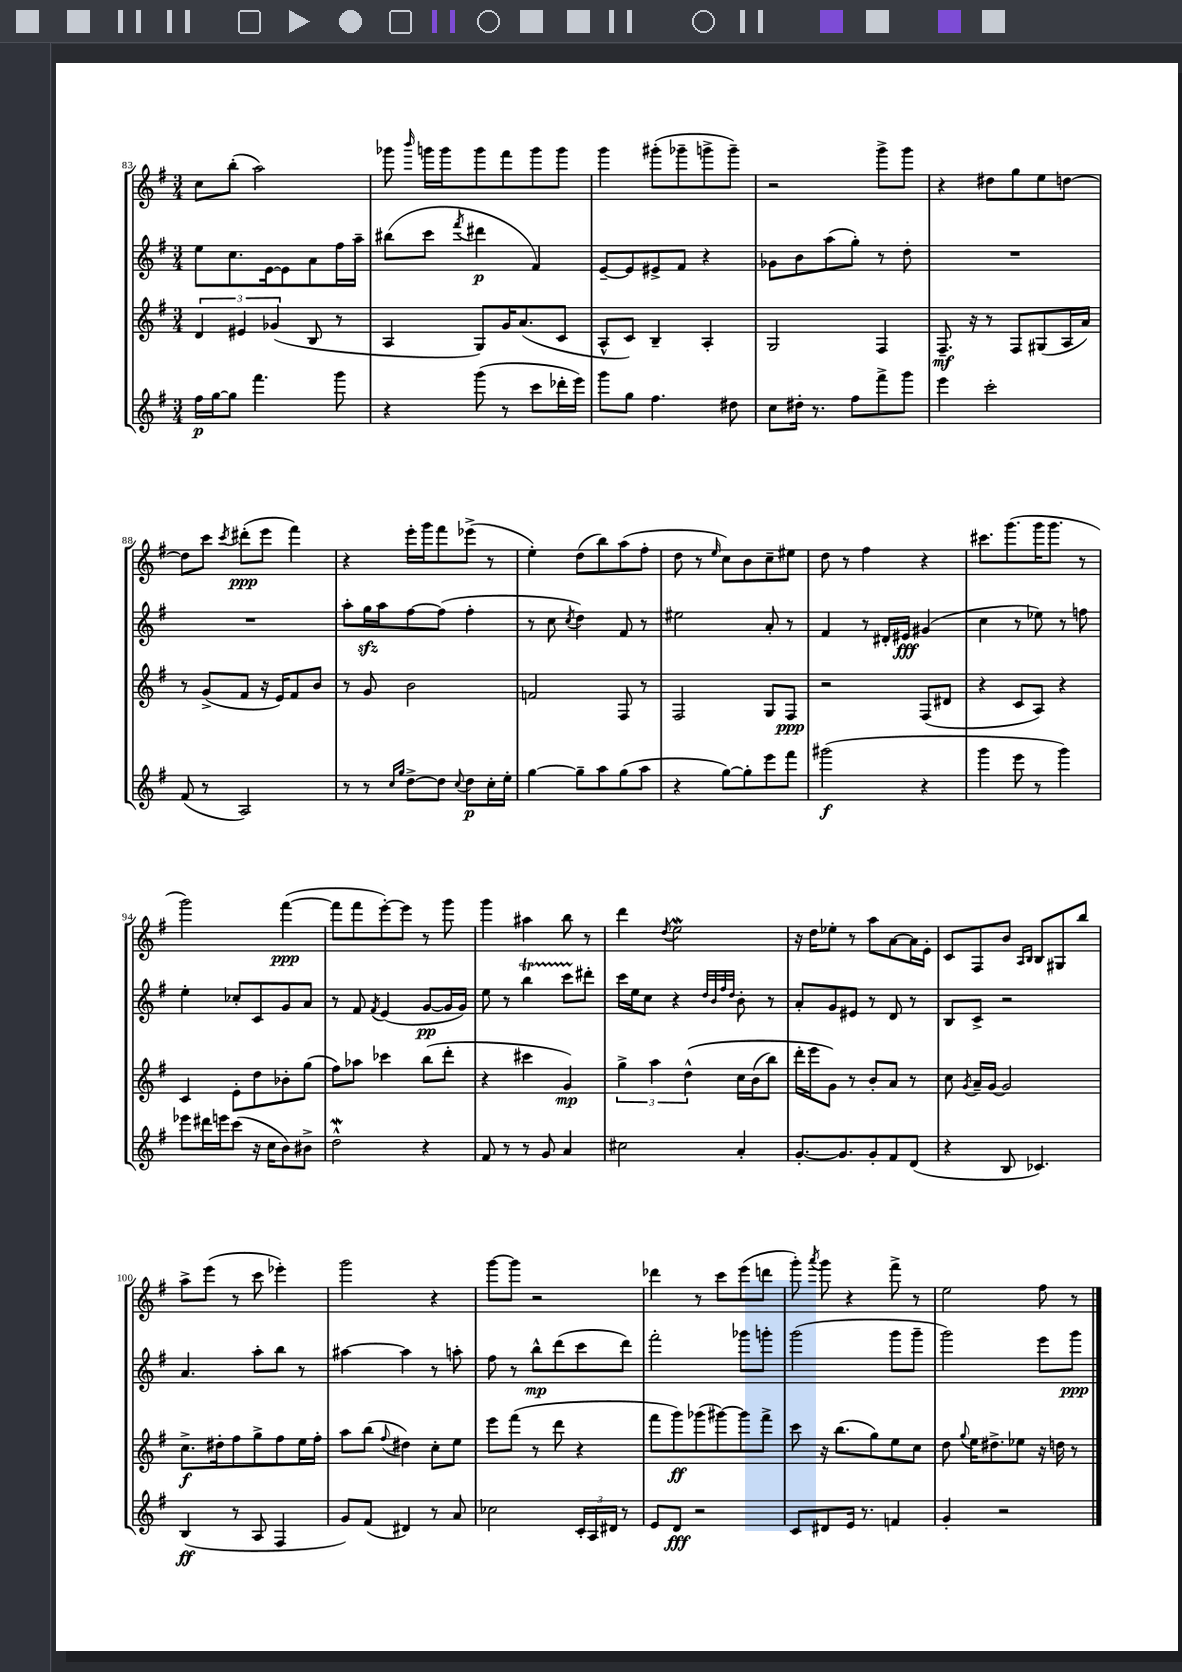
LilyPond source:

<<
\new StaffGroup <<
\new Staff = "s0" {
    \clef treble \key g \major \numericTimeSignature \time 3/4
    \autoBeamOff c''8[ b''8]-.( a''2) |
    ges'''8 \grace { b'''16 } g'''16[ g'''16 g'''8 fis'''8 g'''8 g'''8] |
    g'''4 gis'''8[-.( ges'''8-- g'''8-> g'''8]--) |
    r2 g'''8[-> g'''8] |
    r4 dis''8[ g''8 e''8 d''8]~ |
    d''8[ c'''8] \acciaccatura { c'''8 } dis'''8[-.\ppp( e'''8] fis'''4) |
    r4 e'''16[-. g'''16 fis'''8 ees'''8]->( r8 |
    e''4-.) d''8[( b''8) a''8( fis''8]-. |
    d''8 r8 \grace { e''16 } c''8[) b'8 c''8-- eis''8] |
    d''8 r8 fis''4 r4 |
    cis'''8.[ g'''8.( g'''16 g'''8.] r8 |
    g'''2) fis'''4~\ppp( |
    fis'''8[ fis'''8 e'''8~-.) e'''8] r8 g'''8 |
    g'''4 ais''4 b''8 r8 |
    d'''4 \acciaccatura { d''8 } e''2\mordent |
    r16 d''16[ ees''8]-. r8 a''8[ a'8~ a'16 e'16]-. |
    c'8[ fis8 b'8] \grace { a16[ b16] } b8[ gis8 b''8] |
    a''8[-> e'''8]( r8 c'''8 ees'''4-.) |
    g'''2 r4 |
    g'''8[~ g'''8] r2 |
    des'''4 r8 c'''8[ e'''8( d'''8] |
    g'''8-.) \acciaccatura { a'''8 } g'''8 r4 fis'''8-> r8 |
    e''2 fis''8 r8 \bar "|." |
}
\new Staff = "s1" {
    \clef treble \key g \major \numericTimeSignature \time 3/4
    \autoBeamOff e''8[ c''8. e'16~ e'8 a'8 fis''16 a''16]-- |
    bis''8[( c'''8] \acciaccatura { fis'''8 } dis'''4\p fis'4) |
    e'8[~-- e'8 eis'8-> fis'8] r4 |
    ges'8[ b'8 a''8( g''8]-.) r8 d''8-. |
    R2. |
    R2. |
    a''8[-. g''16\sfz a''16 fis''8~ fis''8]( fis''4-. |
    r8 c''8 \acciaccatura { c''8 } d''4) fis'8 r8 |
    eis''2 a'8-. r8 |
    fis'4 r8 dis'16[-. eis'16]\fff gis'4( |
    c''4 r8 ees''8) r8 f''8 |
    e''4-. ces''8[-. c'8 g'8 a'8] |
    r8 fis'8 \acciaccatura { fis'8 } e'4( g'8[~\pp g'16 g'16]) |
    e''8 r8 b''4\startTrillSpan c'''8[ dis'''8]-.\stopTrillSpan |
    c'''16[ e''16 c''8] r4 \grace { d''32[ b'32 fis''32 d''32] } b'8-. r8 |
    a'8[-. g'8 eis'8] r8 d'8 r8 |
    b8[ c'8]-> r2 |
    a'4. a''8[-. b''8] r8 |
    ais''4~ ais''4 r8 a''8-. |
    fis''8 r8 b''8[-^\mp d'''8( c'''8 d'''8]) |
    fis'''2-. ges'''8[ g'''8]-. |
    g'''2( g'''8[ g'''8]-- |
    g'''2) e'''8[ g'''8]\ppp \bar "|." |
}
\new Staff = "s2" {
    \clef treble \key g \major \numericTimeSignature \time 3/4
    \autoBeamOff \tuplet 3/2 { d'4 eis'4 ges'4( } b8 r8 |
    a4 g8[) g'16 a'8.( c'8] |
    a8[-^ c'8]) b4-- a4-. |
    g2 fis4 |
    fis8.--\mf r16 r8 fis8[ gis8( a16 a'16]) |
    r8 g'8[->( fis'8] r16 e'16[) fis'8 b'8] |
    r8 g'8 b'2 |
    f'2 fis8 r8 |
    fis2 g8[ fis8]\ppp |
    r2 fis8[( dis'8] |
    r4 c'8[ a8]) r4 |
    c'4 e'8[-. d''8 bes'8-. g''8]( |
    fis''8[) aes''8] ces'''4 b''8[( d'''8]-. |
    r4 cis'''4 g'4\mp) |
    \tuplet 3/2 { g''4-> a''4 d''4-^\( } c''16[ b'16( b''8]) |
    d'''16[-. e'''16 g'8]\) r8 b'8[-. a'8] r8 |
    c''8 \acciaccatura { g'8 } a'16[-- g'16]~ g'2 |
    c''8.[->\f dis''16-. fis''8 g''8-> fis''8 e''16 fis''16]-. |
    a''8[ b''8]( \appoggiatura { fis''8 } dis''4) c''8[-. e''8] |
    e'''8[ fis'''8]( r8 d'''8 r4 |
    fis'''8[ g'''8\ff) ges'''8( gis'''8~) gis'''8 fis'''8]-> |
    c'''8 r16 b''8.[( g''8) e''8 c''8] |
    d''8 \appoggiatura { g''8 } e''16[ dis''8.-> ees''8] r16 d''16 r8 \bar "|." |
}
\new Staff = "s3" {
    \clef treble \key g \major \numericTimeSignature \time 3/4
    \autoBeamOff fis''16[\p g''16~ g''8] fis'''4. g'''8 |
    r4 g'''8( r8 c'''8[ des'''16-. e'''16]) |
    g'''8[ g''8] fis''4. dis''8 |
    c''8[ dis''16]-. r8. fis''8[ fis'''8-> g'''8] |
    e'''4 c'''2-. |
    fis'8( r8 a2) |
    r8 r8 \grace { c''16[ g''16] } d''8[~-> d''8] \appoggiatura { c''8 } d''8[\p c''16-. e''16]-. |
    g''4~ g''8[-- a''8 g''8( a''8] |
    r4 g''8[~) g''8-. e'''8 fis'''8] |
    gis'''2\f( r4 |
    g'''4 e'''8 r8 g'''4) |
    ees'''8[ dis'''16 e'''16 c'''8]( r16 c''16[ b'8) bis'8]-> |
    d''2-^\mordent r4 |
    fis'8 r8 r8 g'8 a'4 |
    cis''2 a'4-. |
    g'8.[~-. g'8. g'8-. fis'8 d'8]( |
    r4 b8 ces'4.) |
    b4\ff( r8 a8 fis4 |
    g'8[) fis'8]( dis'4) r8 a'8 |
    ces''2 \tuplet 3/2 { c'16[-. a16 dis'16] } r8 |
    e'8[ d'8]\fff r2 |
    c'8[ dis'8 e'16] r8. f'4 |
    g'4-. r2 \bar "|." |
}
>>
>>
\layout { \context { \Score currentBarNumber = #83 } }
